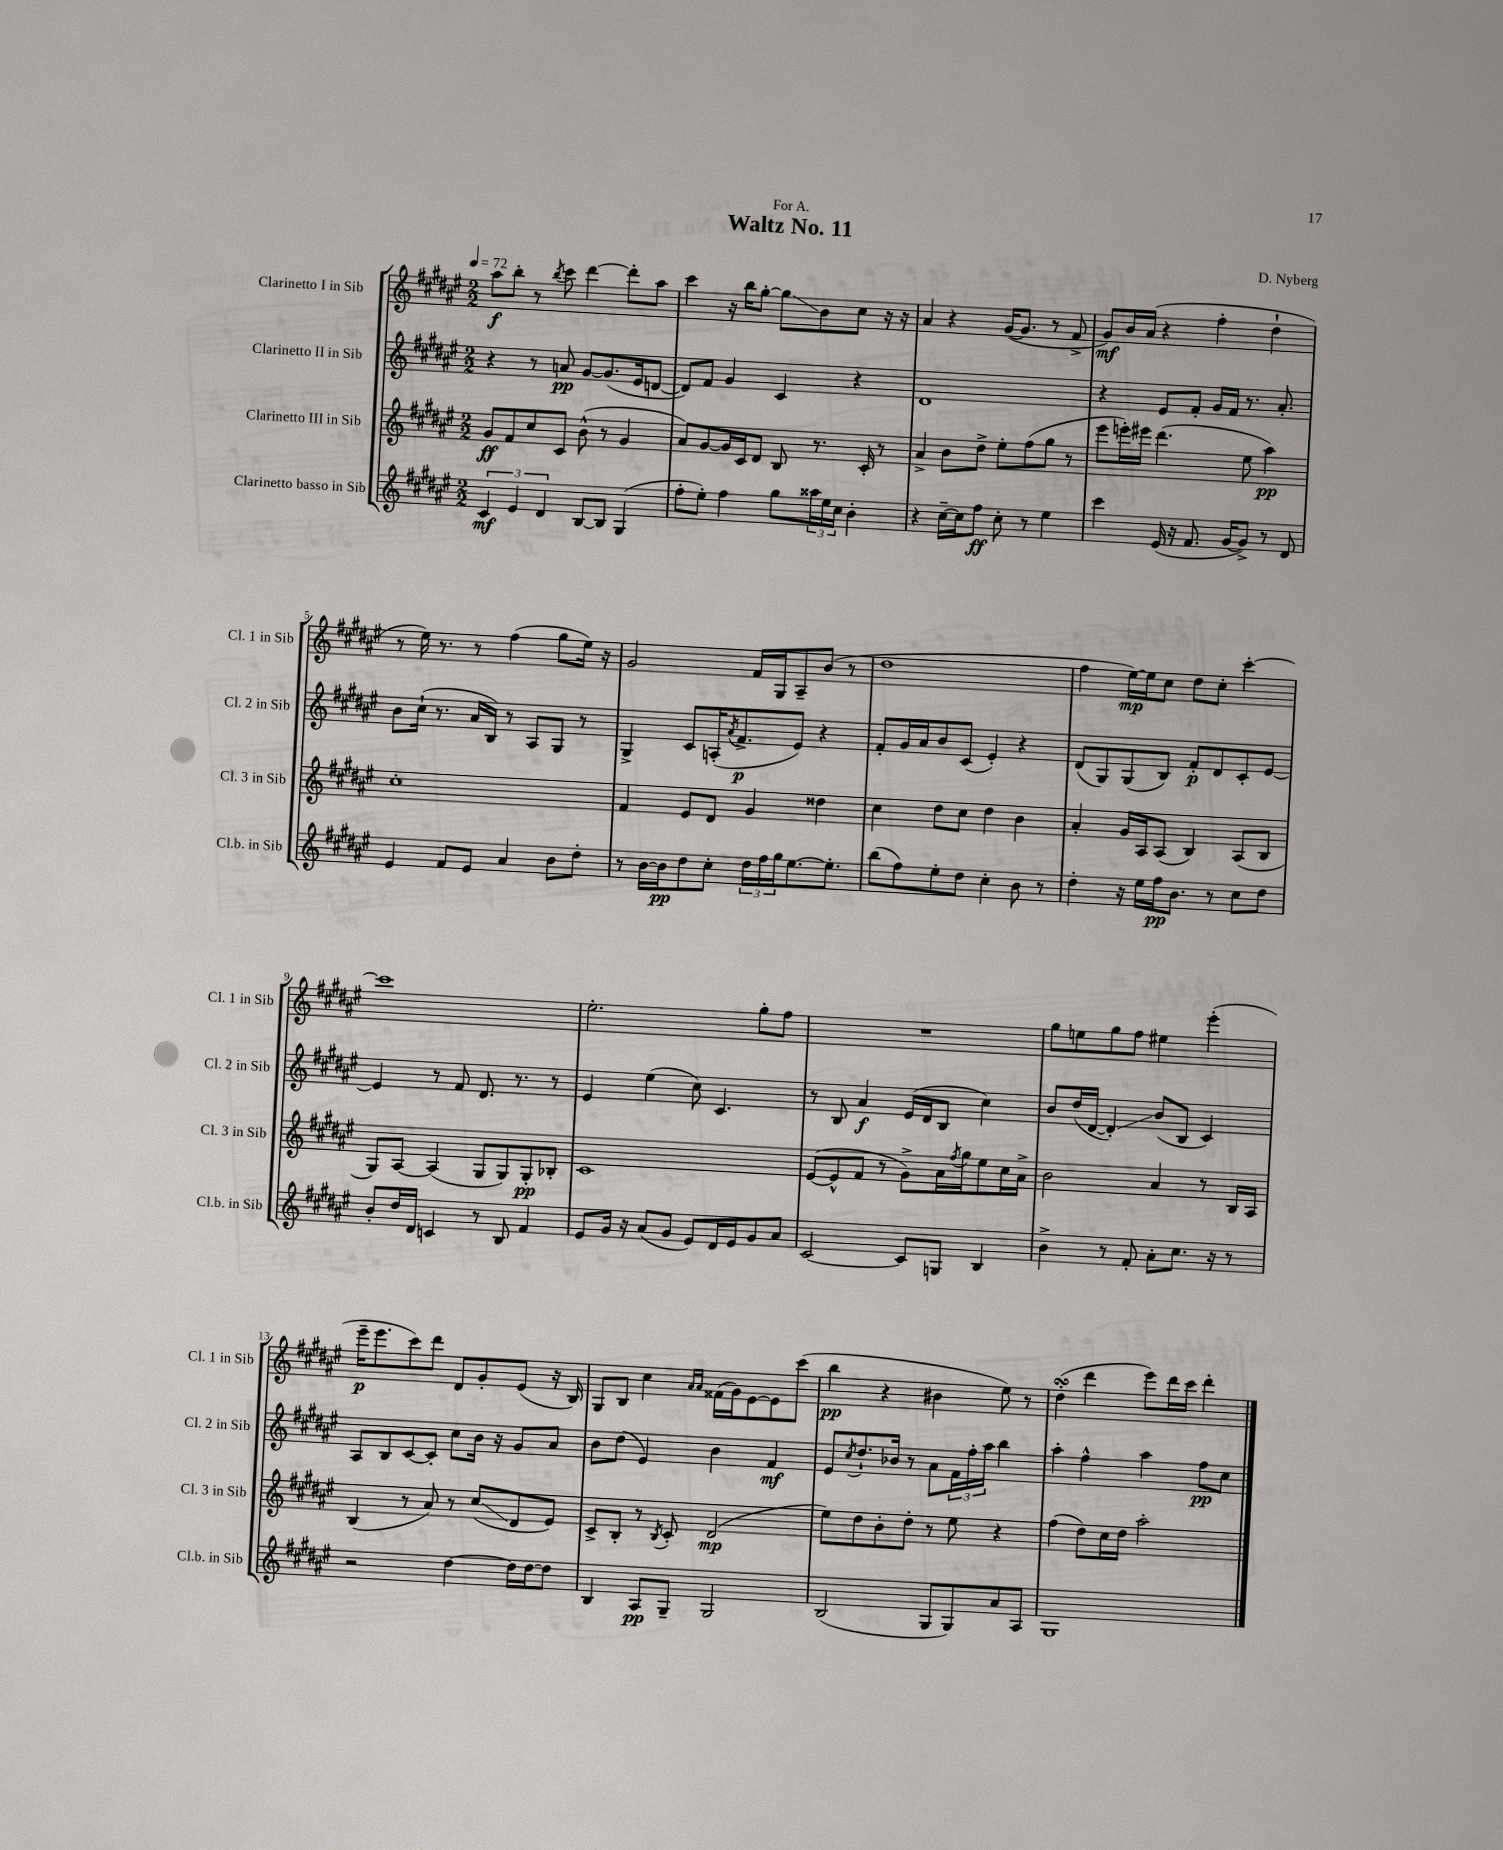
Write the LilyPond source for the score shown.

\header { title = "Waltz No. 11" composer = "D. Nyberg" dedication = "For A." }
<<
\new StaffGroup <<
\new Staff = "s0" \with { instrumentName = "Clarinetto I in Sib" shortInstrumentName = "Cl. 1 in Sib" } {
    \clef treble \key fis \major \numericTimeSignature \time 2/2 \tempo 4 = 72
    ais''8\f b''8-. r8 \acciaccatura { b''8 } cis'''8 dis'''4~ dis'''8-. ais''8 |
    cis'''4 r16 b''16 gis''8~-. gis''8\glissando b'8 cis''8 r16 r16 |
    ais'4 r4 gis'16~( gis'8. r8 fis'8-> |
    gis'8\mf) b'16 ais'16( r4 fis''4-. dis''4-! |
    r8 eis''16) r8. r8 fis''4( gis''8 eis''16) r16 |
    gis'2 fis'16 gis16 ais8-- b'8( r8 |
    dis''1 |
    fis''4 eis''16~\mp) eis''16 cis''8 dis''8 cis''8-. cis'''4~-. |
    cis'''1 |
    eis''2.-. gis''8-. fis''8 |
    R1 |
    gis''8 e''8 gis''8 fis''8 eis''4 eis'''4-.( |
    eis'''16--\p eis'''8. cis'''8) dis'''8 dis'8 gis'8-. eis'8( r16 b16) |
    gis8 b8 cis''4 \grace { ais'16 ais'16 } fisis'16( gis'16) eis'8~ eis'8 cis'''8( |
    b''4\pp r4 bis'4 eis''8) r8 |
    dis''4-.\turn( dis'''4 eis'''8) dis'''16 cis'''16 dis'''4-. \bar "|." |
}
\new Staff = "s1" \with { instrumentName = "Clarinetto II in Sib" shortInstrumentName = "Cl. 2 in Sib" } {
    \clef treble \key fis \major \numericTimeSignature \time 2/2
    r4 r8 a'8\pp gis'8~ gis'8.( eis'16 d'8~ |
    d'8) fis'8 gis'4 cis'4 r4 |
    dis'1 |
    r4 eis'8 fis'8-. gis'16 fis'16 r8. ais'8.-. |
    b'8 cis''16-!( r8. ais'16 b16) r8 ais8 gis8 r8 |
    gis4-> cis'8 a16-.( \acciaccatura { ais'8 } fis'8.->\p eis'8) r4 |
    fis'8-. gis'16 ais'16 b'8 cis'8( eis'4-.) r4 |
    dis'8( gis8) gis8( b8) fis'8-.\p dis'8 cis'8-. eis'8~ |
    eis'4 r8 fis'8 dis'8. r8. r8 |
    eis'4 eis''4( cis''8) cis'4. |
    r8 b8 ais'4\f eis'16( dis'16 b8 cis''4) |
    b'8 dis''16( dis'16~ dis'4-.\glissando) b'8( b8 cis'4) |
    ais8 b8 cis'8~ cis'8-. cis''8 b'16 r16 gis'8 ais'8 |
    b'8 dis''8( eis'4) b'4 fis'4\mf |
    eis'8 \acciaccatura { cis''8 } dis''8.-! bes'16 r8 ais'8 \tuplet 3/2 { fis'16 fis''16-. ais''16 } b''4 |
    ais''4-. fis''4-^ ais''4 fis''8\pp cis''8 \bar "|." |
}
\new Staff = "s2" \with { instrumentName = "Clarinetto III in Sib" shortInstrumentName = "Cl. 3 in Sib" } {
    \clef treble \key fis \major \numericTimeSignature \time 2/2
    gis'8\ff fis'8 cis''8 cis'8 b'8-^( r8 gis'4 |
    ais'8) gis'8~ gis'16 cis'16 dis'8 b8 r8. cis'16-. r8 |
    ais'4-> b'8 dis''8-> eis''8-. fis''8( gis''8 r8 |
    eis'''8 e'''16-.) eis'''16 dis'''4.( eis''8 ais''4\pp) |
    cis''1-. |
    fis'4 eis'8 dis'8 gis'4 disis''4 |
    cis''4 dis''8 cis''8 dis''4 b'4 |
    ais'4-. gis'16 ais16 ais8( b4) ais8( b8 |
    gis8) ais8~ ais4( gis8 gis8) gis8-.\pp bes8-. |
    cis'1 |
    eis'8~( eis'8-^ fis'8 r8 gis'8->) ais'16 \acciaccatura { fis''8 } gis''16 eis''8 cis''16 ais'16-> |
    b'2 ais'4 r8 b16 ais16 |
    b4( r8 ais'8) r8 cis''8\glissando( dis'8 eis'8) |
    cis'8-> b8-. r8 \acciaccatura { b8 } cis'8-. dis'2\mp( |
    eis''8) dis''8 b'8-. dis''8-. r8 eis''8 r4 |
    fis''4( dis''8) cis''16 dis''16 ais''2-. \bar "|." |
}
\new Staff = "s3" \with { instrumentName = "Clarinetto basso in Sib" shortInstrumentName = "Cl.b. in Sib" } {
    \clef treble \key fis \major \numericTimeSignature \time 2/2
    \tuplet 3/2 { cis'4\mf eis'4 dis'4 } b8~ b8 gis4( |
    fis''8-. eis''8-.) fis''4 gis''8 \tuplet 3/2 { aisis''16 eis''16 cis''16 } b'4-. |
    r4 cis''16~-- cis''16 fis''8\ff cis''8-. r8 eis''4 |
    cis'''4 eis'16( r16 fis'8. gis'16~ gis'8->) r8 dis'8 |
    eis'4 fis'8 eis'8 ais'4 b'8 dis''8-. |
    r8 b'16~ b'16\pp dis''8 cis''8-. \tuplet 3/2 { dis''16 fis''16 gis''16 } eis''8.~ eis''8.-. |
    b''8( fis''8) eis''8-. dis''8 cis''4-. b'8 r8 |
    dis''4-. r16 eis''16 fis''16\pp b'8. r8 cis''8 dis''8 |
    b'8-. dis''16 dis'16 c'4 r8 b8 fis'4 |
    eis'8 gis'16 r16 ais'8( gis'8 eis'8) dis'16 eis'16 gis'8 ais'8 |
    cis'2~ cis'8 g8 b4 |
    b'4-> r8 fis'8-. ais'8-. cis''8. r16 r8 |
    r2 dis''4~ dis''16 dis''16~ dis''8 |
    b4 ais8\pp gis8-- gis2 |
    b2( gis8 gis8) ais'8 ais8 |
    gis1 \bar "|." |
}
>>
>>
